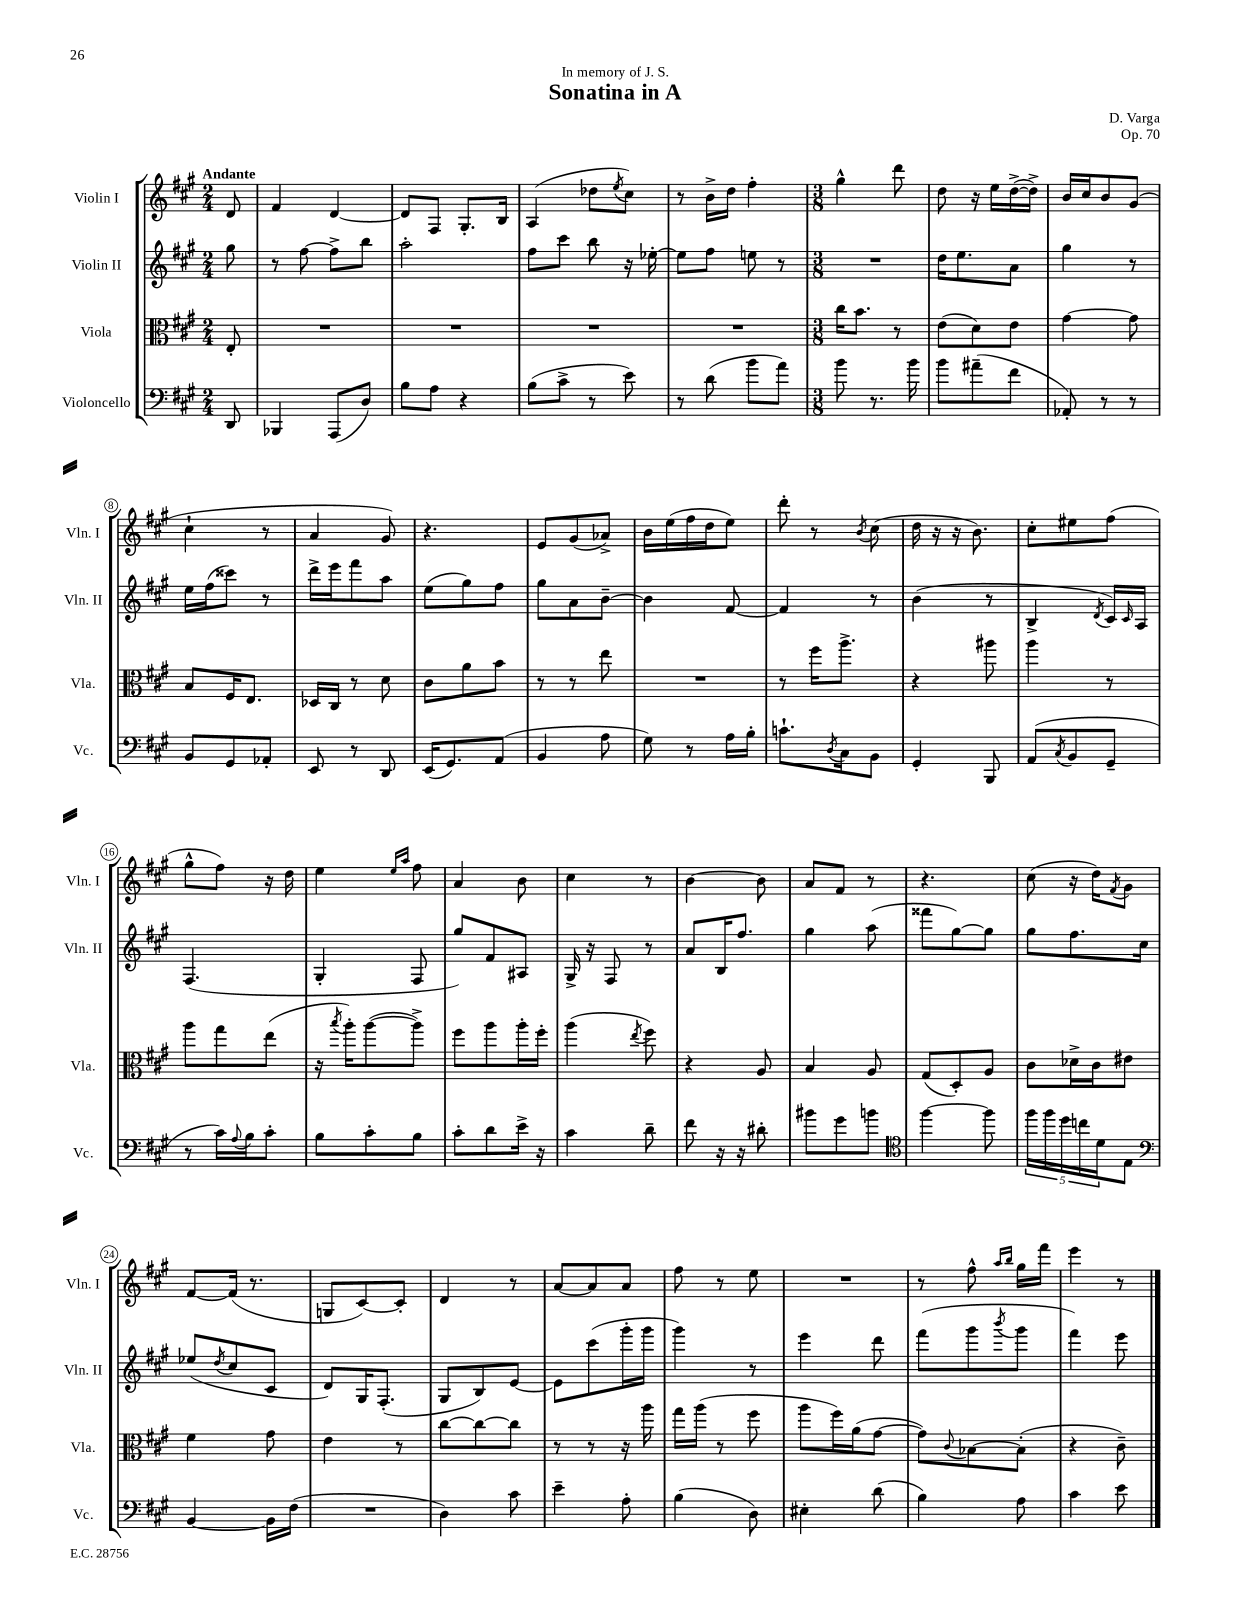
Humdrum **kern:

**kern	**kern	**kern	**kern
*part4	*part3	*part2	*part1
*staff4	*staff3	*staff2	*staff1
*I"Violoncello	*I"Viola	*I"Violin II	*I"Violin I
*I'Vc.	*I'Vla.	*I'Vln. II	*I'Vln. I
*clefF4	*clefC3	*clefG2	*clefG2
*k[f#c#g#]	*k[f#c#g#]	*k[f#c#g#]	*k[f#c#g#]
*M2/4	*M2/4	*M2/4	*M2/4
=	=	=	=
!	!	!	!LO:TX:a:B:t=Andante
8DD/	8E'/	8gg#\	8d/
=1	=1	=1	=1
4BBB-X/	2r	8r	4f#/
.	.	[8ff#\	.
(8AAA/L	.	8ff#^\L]	[4d/
8D/J)	.	8bb\J	.
=2	=2	=2	=2
8B\L	2r	2aa'\	8d/L]
8A\J	.	.	8F#/J
4r	.	.	8.G#'/L
.	.	.	16B/Jk
=3	=3	=3	=3
(8B\L	2r	8ff#\L	(4A/
8c#^\J	.	8ccc#\J	.
8r	.	8bb\	8dd-X\L
.	.	.	8qee/
8e\)	.	16r	8cc#\J)
.	.	[16ee-X'\	.
=4	=4	=4	=4
8r	2r	8ee-\L]	8r
(8d\	.	8ff#\J	16b^\LL
.	.	.	16dd\JJ
8b\L	.	8een\	4ff#'\
8a\J)	.	8r	.
=5	=5	=5	=5
*M3/8	*M3/8	*M3/8	*M3/8
8b\	16cc#\KL	4.r	4gg#^^\
.	8.b\J	.	.
8.r	.	.	.
.	8r	.	8ddd\
16b\	.	.	.
=6	=6	=6	=6
8b\L	(8e\L	16dd\KL	8dd\
.	.	8.ee\	.
(8a#X~\	8d\)	.	16r
.	.	.	16ee\LL
8f#\J	8e\J	8a\J	([16dd^\
.	.	.	16dd^\JJ])
=7	=7	=7	=7
8AA-X'/)	[4g#\	4gg#\	16b/LL
.	.	.	16cc#/J
8r	.	.	8b/
8r	8g#\]	8r	(8g#/J
!!LO:LB:g=z
=8	=8	=8	=8
8BB/L	8B/L	16ee\LL	4cc#`\
.	.	(16ff#\J	.
8GG#/	16F#/K	8ccc##X\J)	.
.	8.E/J	.	.
8AA-X'/J	.	8r	8r
=9	=9	=9	=9
8EE/	16D-X/LL	16ddd^\LL	4a/
.	16C#/JJ	16eee\J	.
8r	8r	8fff#\	.
8DD/	8d\	8aa\J	8g#/)
=10	=10	=10	=10
(16EE/KL	8c#\L	(8ee\L	4.r
8.GG#/)	.	.	.
.	8a\	8gg#\)	.
(8AA/J	8b\J	8ff#\J	.
=11	=11	=11	=11
4BB/	8r	8gg#\L	8e/L
.	8r	8a\	(8g#/
8A\	8ee\	[8b~\J	8a-X^/J)
=12	=12	=12	=12
8G#\)	4.r	4b\]	16b\LL
.	.	.	(16ee\
8r	.	.	16ff#\
.	.	.	16dd\J
16A\LL	.	[8f#/	8ee\J)
16B'\JJ	.	.	.
=13	=13	=13	=13
8.cn`\L	8r	4f#/]	8ddd'\
.	16ff#\KL	.	8r
8qD/	.	.	.
16C#\k	8.aa^\J	.	.
.	.	.	8qb/
8BB\J	.	8r	(8cc#\
=14	=14	=14	=14
4GG#'/	4r	(4b\	16dd\
.	.	.	16r
.	.	.	16r
.	.	.	8.b\)
8BBB/	8aa#X\	8r	.
=15	=15	=15	=15
(8AA/L	4aa\	4B^/	8cc#'\L
8qC#/	.	.	.
8BB/	.	.	8ee#X\
.	.	8qd/	.
8GG#~/J	8r	16c#/LL)	(8ff#\J
.	.	16qqc#/	.
.	.	16A/JJ	.
!!LO:LB:g=z
=16	=16	=16	=16
8r	8aa\L	(4.F#/	8gg#^^\L
16c#\LL)	8gg#\	.	8ff#\J)
8qqA/	.	.	.
16B\J	.	.	.
8c#'\J	(8ee\J	.	16r
.	.	.	16dd\
=17	=17	=17	=17
8B\L	16r	4G#'/	4ee\
.	8qbb/	.	.
.	16aa'\KL)	.	.
8c#'\	([8aa\	.	.
.	.	.	16qqee/LL
.	.	.	16qqaa/JJ
8B\J	8aa^\J])	8F#/	8ff#\
=18	=18	=18	=18
8c#'\L	8ff#\L	8gg#/L)	4a/
8d\	8aa\	8f#/	.
16e^\Jk	16aa'\L	8A#X/J	8b\
16r	16ff#'\JJ	.	.
=19	=19	=19	=19
4c#\	(4aa\	16G#^/	4cc#\
.	.	16r	.
.	.	8F#/	.
.	8qee/	.	.
8d~\	8ff#\)	8r	8r
=20	=20	=20	=20
8f#\	4r	8a/L	[4b\
16r	.	16B/K	.
16r	.	8.ff#/J	.
8d#X'\	8A/	.	8b\]
=21	=21	=21	=21
8b#X\L	4B/	4gg#\	8a/L
8g#\	.	.	8f#/J
8bn\J	8A/	(8aa\	8r
=22	=22	=22	=22
*clefC4	*	*	*
[4ff#\	(8G#/L	8fff##X\L	4.r
.	8D'/)	[8gg#\)	.
8ff#\]	8A/J	8gg#\J]	.
=23	=23	=23	=23
20ff#\LL	8c#\L	8gg#\L	(8cc#\
20ff#\	.	.	.
20dd\	.	.	.
.	16d-X^\L	8.ff#\	16r
20ccn\	.	.	.
.	16c#\J	.	16dd\KL)
20d\J	.	.	.
.	.	.	8qf#/
8E\J	8e#X\J	.	8g#\J
.	.	16cc#\Jk	.
!!LO:LB:g=z
=24	=24	=24	=24
*clefF4	*	*	*
[4BB/	4f#\	(8ee-X/L	[8f#/L
.	.	8qdd/	.
.	.	8cc#/	(16f#/Jk]
.	.	.	8.r
16BB\LL]	8g#\	8c#/J	.
(16F#\JJ	.	.	.
=25	=25	=25	=25
4.r	4e\	8d/L)	8Gn/L
.	.	16G#/K	[8c#/)
.	.	(8.F#'/J	.
.	8r	.	8c#'/J]
=26	=26	=26	=26
4D\)	[8cc#\L	8G#/L	4d/
.	8cc#\_	8B/)	.
8c#\	8cc#\J]	[8e/J	8r
=27	=27	=27	=27
4e~\	8r	8e\L]	[8a/L
.	8r	(8ccc#\	8a/]
8A'\	16r	16ggg#'\L	8a/J
.	16aa\	16ggg#\JJ	.
=28	=28	=28	=28
(4B\	16gg#\LL	4ggg#\)	8ff#\
.	(16aa\JJ	.	.
.	8r	.	8r
8D\)	8ff#\	8r	8ee\
=29	=29	=29	=29
4E#X'\	8aa\L	4eee\	4.r
.	16ff#\L)	.	.
.	(16a\J	.	.
(8d\	[8g#\J	8ddd\	.
=30	=30	=30	=30
4B\)	8g#\L])	(8fff#\L	8r
.	8qqc#/	.	.
.	[8B-X\	8ggg#\	8ff#^^\
.	.	.	16qqaa/LL
.	.	8qbbb/	16qqbb/JJ
8A\	(8B-'\J]	8ggg#\J	16gg#\LL
.	.	.	16fff#\JJ
=31	=31	=31	=31
4c#\	4r	4fff#\)	4eee\
8e\	8c#~\)	8eee\	8r
==	==	==	==
*-	*-	*-	*-
